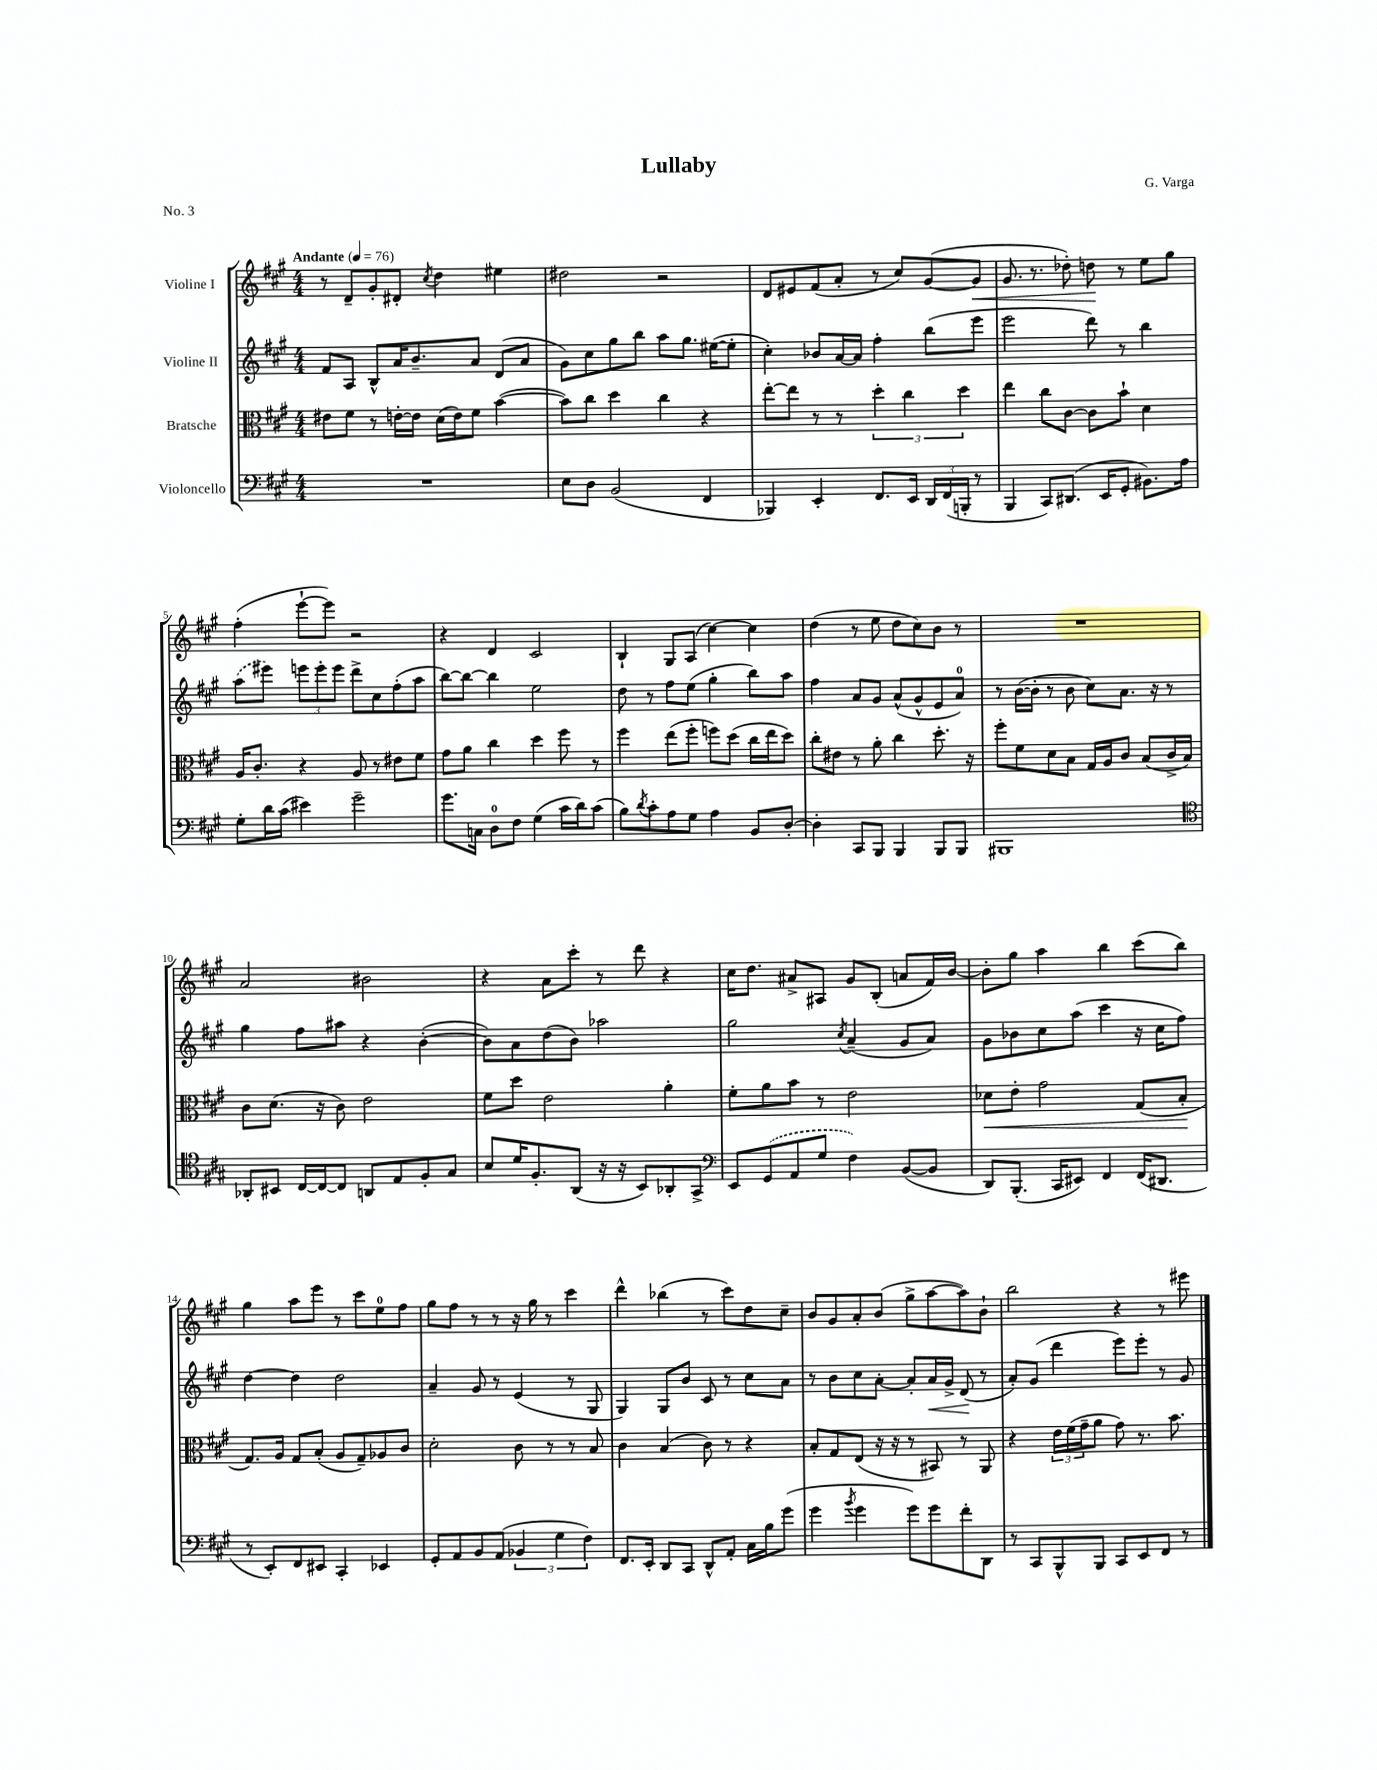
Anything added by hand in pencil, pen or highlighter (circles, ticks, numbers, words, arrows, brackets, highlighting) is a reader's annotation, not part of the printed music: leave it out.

**kern	**kern	**dynam	**kern	**dynam	**kern	**dynam
*part4	*part3	*part3	*part2	*part2	*part1	*part1
*staff4	*staff3	*staff3	*staff2	*staff2	*staff1	*staff1
*I"Violoncello	*I"Bratsche	*	*I"Violine II	*	*I"Violine I	*
*clefF4	*clefC3	*	*clefG2	*	*clefG2	*
*k[f#c#g#]	*k[f#c#g#]	*	*k[f#c#g#]	*	*k[f#c#g#]	*
*M4/4	*M4/4	*	*M4/4	*	*M4/4	*
*MM76	*MM76	*	*MM76	*	*MM76	*
=1	=1	=1	=1	=1	=1	=1
!	!	!	!	!	!LO:TX:a:B:t=Andante	!
1r	8e#X\L	.	8f#/L	.	8r	.
.	8f#\J	.	8A/J	.	8d~/L	.
.	8r	.	8B^^/L	.	8g#'/	.
.	[16en'\LL	.	16a/K	.	8d#X'/J	.
.	16e\JJ]	.	8.b~/	.	.	.
.	.	.	.	.	8qcc#/	.
.	(16d\LL	.	.	.	4dd\	.
.	16e\J)	.	.	.	.	.
.	8f#\J	.	8a/J	.	.	.
.	([4b\	.	(8d/L	.	4ee#X\	.
.	.	.	8a/J	.	.	.
=2	=2	=2	=2	=2	=2	=2
8E\L	8b\L])	.	8g#\L)	.	2dd#X\	.
8D\J	8cc#\J	.	8cc#\	.	.	.
(2BB/	4dd\	.	8gg#\	.	.	.
.	.	.	8bb\J	.	.	.
.	4cc#\	.	8aa\L	.	2r	.
.	.	.	8.gg#\J	.	.	.
4FF#/	4r	.	.	.	.	.
.	.	.	([16ee#X\KL	.	.	.
.	.	.	8ee#'\J]	.	.	.
=3	=3	=3	=3	=3	=3	=3
4BBB-X/)	[8ee'\L	.	4cc#'\)	.	8d/L	.
.	8ee\J]	.	.	.	8e#X/	.
4EE'/	8r	.	8b-X/L	.	(8f#/	.
.	8r	.	[16a/L	.	8a'/J	.
.	.	.	16a/JJ]	.	.	.
8.FF#/L	6dd'\	.	4ff#'\	.	8r	.
.	.	.	.	.	8cc#/L)	.
.	6cc#\	.	.	.	.	.
16EE/Jk	.	.	.	.	.	.
24DD/LL	.	.	(8bb\L	.	([8g#/	.
(24FF#/	.	.	.	.	.	.
24BBBn'/JJ	6dd\	.	.	.	.	.
!	!	!	!	!	!	!LO:HP:b
8r	.	.	8eee\J	.	8g#/J]	<
=4	=4	=4	=4	=4	=4	=4
4BBB/	4ee\	.	2eee\	.	8.g#/	.
.	.	.	.	.	8.r	.
8CC#/L)	8cc#\L	.	.	.	.	.
(8.DD#X/J	[8c#\J	.	.	.	8dd-X'\)	.
.	8c#\L]	.	8ddd\)	.	8ddn\	.
16EE/KL	.	.	.	.	.	.
8GG#'/J	8b`\J	.	8r	.	8r	[
8.BB#X\L)	4d\	.	4bb\	.	8ee\L	.
.	.	.	.	.	8gg#\J	.
16A\Jk	.	.	.	.	.	.
!!LO:LB:g=z
=5	=5	=5	=5	=5	=5	=5
8G#'\L	16A/KL	.	(8aa\L	.	(4ff#'\	.
.	8.c#'/J	.	.	.	.	.
16d\L	.	.	8eee#X\J)	.	.	.
(16c#\JJ	.	.	.	.	.	.
4e#X\)	4r	.	12eeen\L	.	[8eee`\L	.
.	.	.	12eee'\	.	.	.
.	.	.	.	.	8eee\J])	.
.	.	.	12eee\J	.	.	.
2g#~\	8A/	.	8ddd^\L	.	2r	.
.	8r	.	8cc#\	.	.	.
.	8e#X\L	.	(8ff#'\	.	.	.
.	8f#\J	.	8aa\J	.	.	.
=6	=6	=6	=6	=6	=6	=6
8.g#\L	8g#\L	.	[8bb\L)	.	4r	.
.	8a\J	.	8bb\J_	.	.	.
16Cn\Jk	.	.	.	.	.	.
8D\L	4cc#\	.	4bb\]	.	4d/	.
8F#\J	.	.	.	.	.	.
(4G#\	4dd\	.	2ee\	.	2c#/	.
16c#\LL	8ff#\	.	.	.	.	.
16d\J)	.	.	.	.	.	.
(8c#\J	8r	.	.	.	.	.
=7	=7	=7	=7	=7	=7	=7
8B\L)	4ff#\	.	8dd\	.	4B`/	.
8qd/	.	.	.	.	.	.
8c#'\	.	.	8r	.	.	.
8A\	(8ee\L	.	8ff#\L	.	8G#/L	.
8G#\J	8ff#'\J	.	(8ee\J	.	(8A/J	.
4A\	8ffn\L)	.	4gg#'\	.	[4cc#\)	.
.	(8dd\J	.	.	.	.	.
8BB/L	16cc#\LL	.	8bb\L)	.	4cc#\]	.
.	16ee\J	.	.	.	.	.
[8D'/J	8dd\J)	.	8aa\J	.	.	.
=8	=8	=8	=8	=8	=8	=8
4D'\]	8cc#'\L	.	4ff#\	.	(4dd\	.
.	8e#X\J	.	.	.	.	.
8CC#/L	8r	.	8a/L	.	8r	.
8BBB/J	8a'\	.	8g#/J	.	8ee\	.
4BBB/	4cc#\	.	(8a^^/L	.	8dd\L	.
.	.	.	8g#^^/	.	8cc#\)	.
8BBB/L	8.dd'\	.	8e/	.	8b\J	.
8BBB/J	.	.	8a/J)	.	8r	.
.	16r	.	.	.	.	.
=9	=9	=9	=9	=9	=9	=9
1BBB#X	8ff#'\L	.	8r	.	1r	.
.	8f#\	.	([16b\LL	.	.	.
.	.	.	16b'\JJ]	.	.	.
.	8d\	.	8r	.	.	.
.	8B\J	.	8b\	.	.	.
.	16G#/LL	.	8cc#\L)	.	.	.
.	16A/J	.	.	.	.	.
.	8c#/J	.	8.a\J	.	.	.
.	(8B/L	.	.	.	.	.
.	.	.	16r	.	.	.
.	16c#^/L	.	8r	.	.	.
.	16B/JJ)	.	.	.	.	.
!!LO:LB:g=z
=10	=10	=10	=10	=10	=10	=10
*clefC4	*	*	*	*	*	*
8AA-X'/L	8c#\L	.	4gg#\	.	2a/	.
8BB#X/J	(8.d\J	.	.	.	.	.
[16C#/LL	.	.	8ff#\L	.	.	.
16C#/J_	16r	.	.	.	.	.
8C#/J]	8c#\)	.	8aa#X\J	.	.	.
8AAn/L	2e\	.	4r	.	2b#X\	.
8E/	.	.	.	.	.	.
8F#'/	.	.	([4b'\	.	.	.
8G#/J	.	.	.	.	.	.
=11	=11	=11	=11	=11	=11	=11
8B/L	8f#\L	.	8b\L])	.	4r	.
16d/K	8dd\J	.	8a\	.	.	.
8.F#'/	.	.	.	.	.	.
.	2e\	.	(8dd\	.	8a\L	.
(8AA/J	.	.	8b\J)	.	8ccc#'\J	.
16r	.	.	2aa-X\	.	8r	.
16r	.	.	.	.	.	.
8BB/L)	.	.	.	.	8ddd\	.
8AA-X'/	4a'\	.	.	.	4r	.
8GG#^/J	.	.	.	.	.	.
=12	=12	=12	=12	=12	=12	=12
*clefF4	*	*	*	*	*	*
8EE/L	8f#'\L	.	2gg#\	.	16cc#\KL	.
.	.	.	.	.	8.dd\J	.
(8GG#/	8a\	.	.	.	.	.
8AA/	8b\J	.	.	.	8a#X^/L	.
8G#/J	8r	.	.	.	8A#X/J	.
.	.	.	8qcc#/	.	.	.
4F#\)	2e\	.	(4a~/	.	8g#/L	.
.	.	.	.	.	(8B'/J	.
([8BB/L	.	.	8g#/L	.	8an/L	.
8BB/J]	.	.	8a/J)	.	16f#/L)	.
.	.	.	.	.	[16b/JJ	.
=13	=13	=13	=13	=13	=13	=13
!	!	!LO:HP:b	!	!	!	!
8DD/L)	8d-X\L	<	8g#\L	.	8b'\L]	.
(8.BBB'/J	8e'\J	.	8b-X\	.	8gg#\J	.
.	2g#\	.	8cc#\	.	4aa\	.
16CC#/KL	.	.	.	.	.	.
8EE#X/J)	.	.	(8aa\J	.	.	.
4FF#/	.	.	4ccc#\	.	4bb\	.
(16FF#/KL	(8G#/L	.	16r	.	(8ccc#\L	.
8.DD#X/J	.	.	16cc#\KL	.	.	.
.	8B'/J	.	8ff#\J)	.	8bb\J)	.
.	.	[	.	.	.	.
!!LO:LB:g=z
=14	=14	=14	=14	=14	=14	=14
8r	8.G#/L)	.	[4dd\	.	4gg#\	.
8EE'/L)	.	.	.	.	.	.
.	16A/Jk	.	.	.	.	.
8FF#/	8G#/L	.	4dd\]	.	8aa\L	.
8EE#X/J	(8B'/J	.	.	.	8eee\J	.
4CC#'/	8A/L	.	2dd\	.	8r	.
.	8G#~/)	.	.	.	8ccc#\L	.
4EE-X/	8A-X/	.	.	.	8ee\	.
.	8c#/J	.	.	.	8ff#\J	.
=15	=15	=15	=15	=15	=15	=15
8GG#'/L	2d'\	.	4a~/	.	8gg#\L	.
8AA/	.	.	.	.	8ff#\J	.
8BB/	.	.	8g#/	.	8r	.
(8AA/J	.	.	8r	.	8r	.
6BB-X/	8c#\	.	(4e/	.	16r	.
.	.	.	.	.	16gg#\	.
.	8r	.	.	.	8r	.
6G#\	.	.	.	.	.	.
.	8r	.	8r	.	4ccc#\	.
6F#\)	.	.	.	.	.	.
.	8B/	.	8G#/	.	.	.
=16	=16	=16	=16	=16	=16	=16
8.FF#/L	4c#\	.	4G#/)	.	4ddd^^\	.
16EE'/Jk	.	.	.	.	.	.
8DD/L	(4B/	.	8G#/L	.	(4bb-X\	.
8CC#/J	.	.	8b/J	.	.	.
8DD^^/L	8c#\)	.	8c#/	.	8r	.
8AA'/J	8r	.	8r	.	8ccc#\L)	.
16C#\LL	4r	.	8cc#\L	.	8dd\	.
16B\J	.	.	.	.	.	.
(8g#\J	.	.	8a\J	.	8cc#~\J	.
=17	=17	=17	=17	=17	=17	=17
4g#\	8B'/L	.	8r	.	8b/L	.
.	8G#/	.	8b\L	.	8g#/	.
8qb/	.	.	.	.	.	.
4g#\	(8E/J	.	8cc#\	.	8a'/	.
.	16r	.	[8a'\J	.	(8b/J	.
.	16r	.	.	.	.	.
8g#\L)	8r	.	8a'/L]	.	8gg#^\L	.
!	!	!	!	!LO:HP:b	!	!
8g#\	8BB#X/)	.	16a/L	<	[8aa\	.
.	.	.	16g#^/JJ	.	.	.
8f#'\	8r	.	(8d/	.	8aa\])	.
8DD\J	8AA/	.	8r	[	8b`\J	.
=18	=18	=18	=18	=18	=18	=18
8r	4r	.	8a'/L)	.	2bb\	.
8CC#/L	.	.	(8g#/J	.	.	.
8BBB^^/	24e\LL	.	4ddd\	.	.	.
.	(24f#\	.	.	.	.	.
.	24g#~\J	.	.	.	.	.
8BBB/J	8a\J	.	.	.	.	.
8CC#/L	8g#\)	.	8eee\L)	.	4r	.
8EE/	8.r	.	8eee'\J	.	.	.
8FF#/J	.	.	8r	.	8r	.
.	8.b\	.	.	.	.	.
8r	.	.	8g#/	.	8eee#X\	.
==	==	==	==	==	==	==
*-	*-	*-	*-	*-	*-	*-
